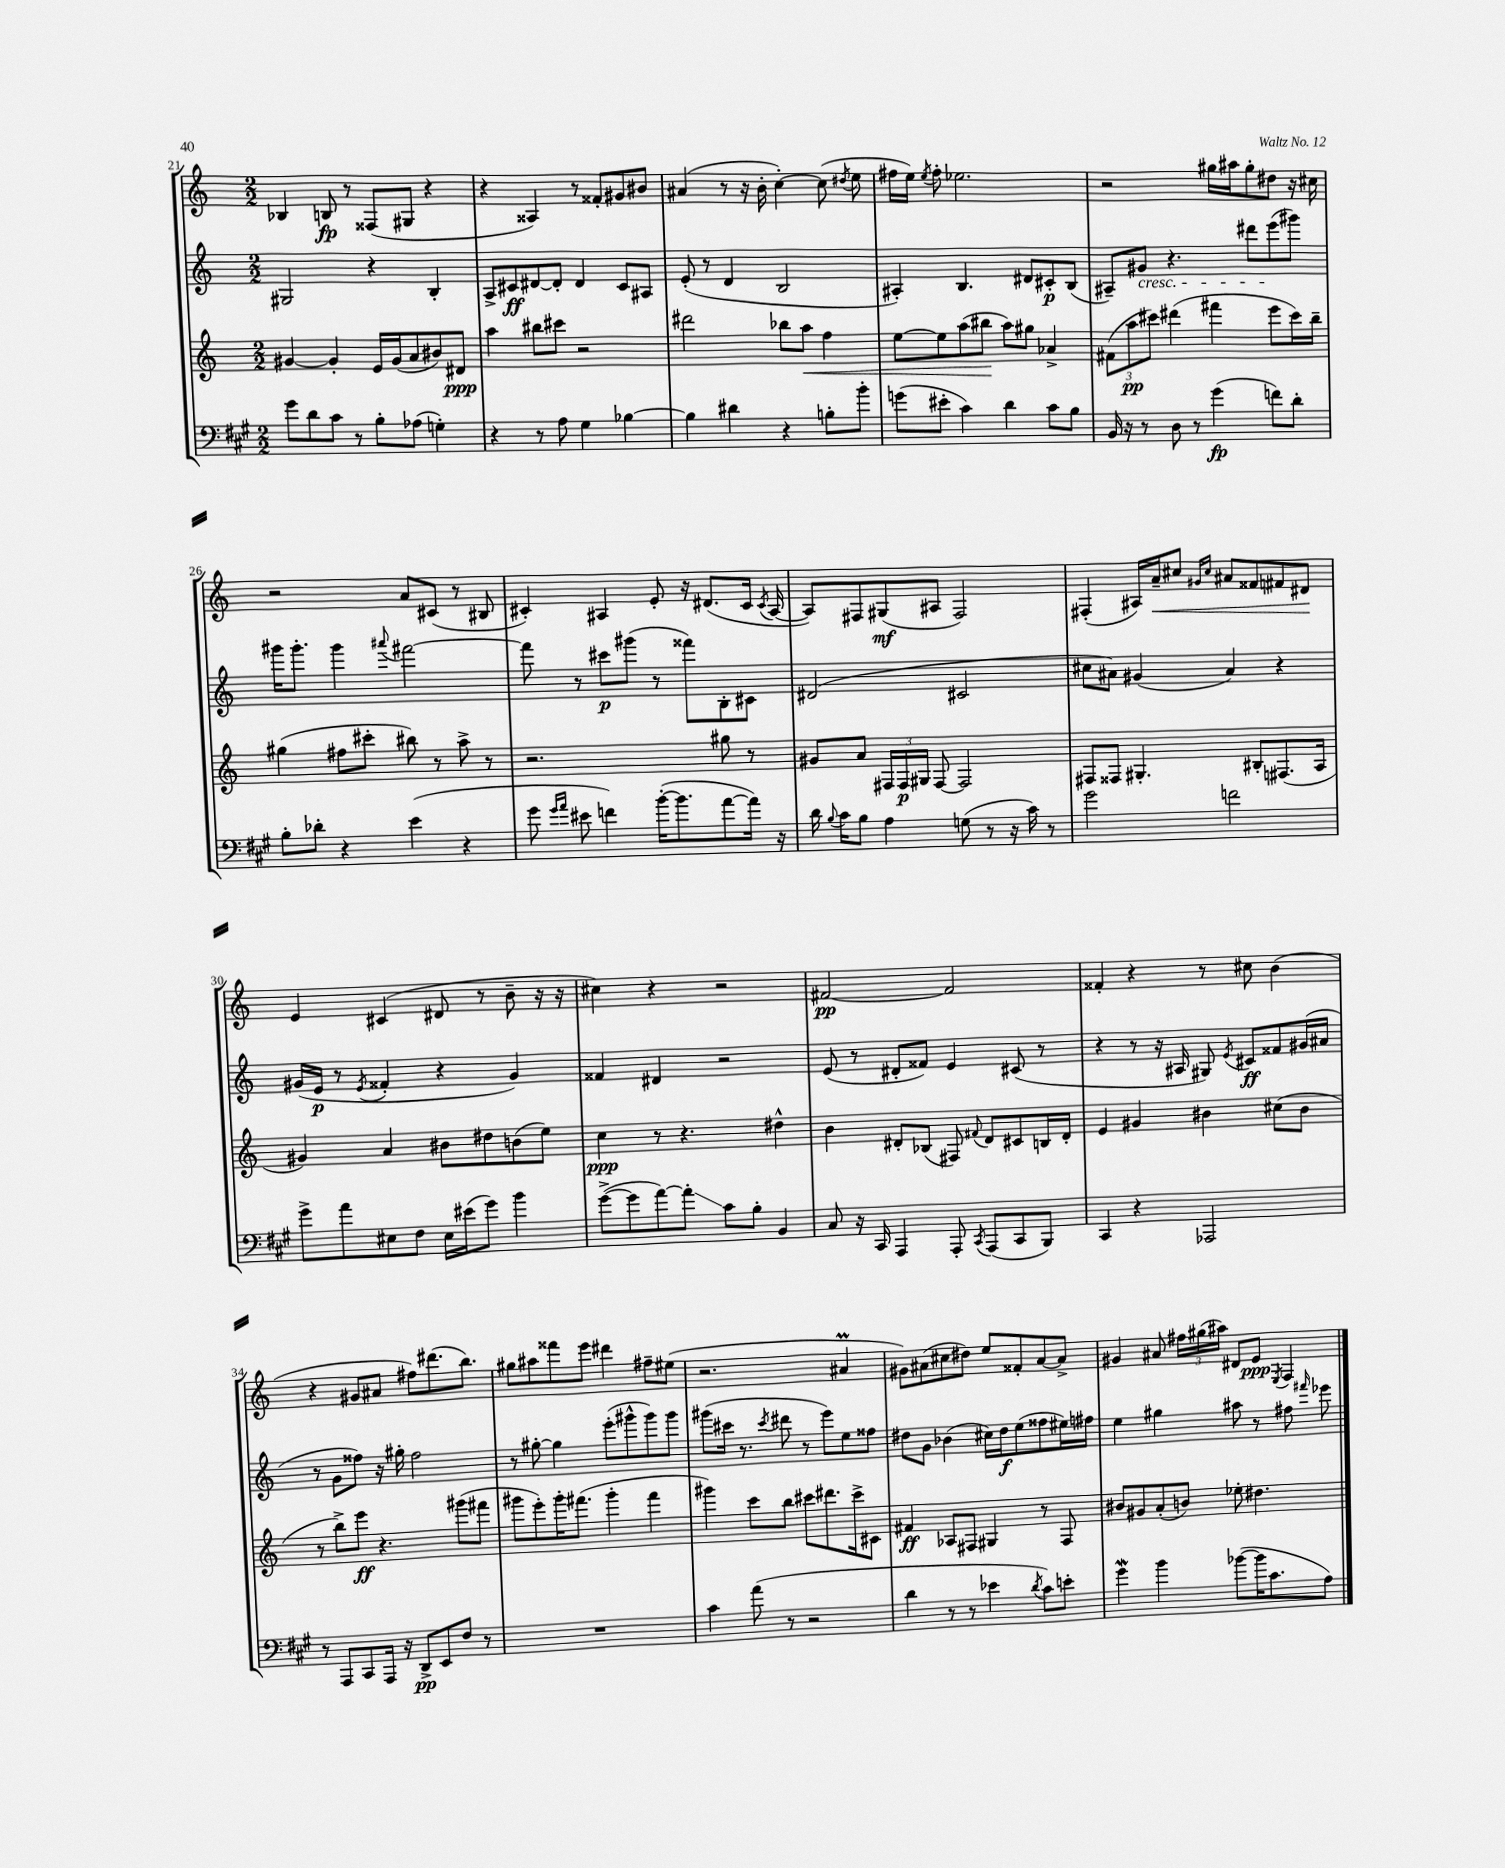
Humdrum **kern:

**kern	**kern	**kern	**kern
*staff4	*staff3	*staff2	*staff1
*clefF4	*clefG2	*clefG2	*clefG2
*k[f#c#g#]	*k[]	*k[]	*k[]
*M2/2	*M2/2	*M2/2	*M2/2
8g#\L	[4g#/	2G#/	4B-/
8d\	.	.	.
8c#\J	4g#'/]	.	8B/
8r	.	.	8r
8B'\L	16e/LL	4r	(8F##/L
.	(16g#/J	.	.
(8A-\J	8a/	.	8G#/J
4G'\)	8b#/)	4B'/	4r
.	8d#/J	.	.
=	=	=	=
4r	4aa\	8A^/L	4r
.	.	8c#/	.
8r	8bb#\L	[8d#/	4A##/)
8A\	8ccc#\J	8d#'/]J	.
4G#\	2r	4d#/	8r
.	.	.	8f##'/L
[4B-\	.	8c#/L	8g#/
.	.	8A#/J	8b#/J
=	=	=	=
4B-\]	2ddd#\	(8e'/	(4a#/
.	.	8r	.
4d#\	.	4d/	8r
.	.	.	16r
.	.	.	16b'\
4r	8bb-\L	2B/	[4cc'\)
.	8aa\J	.	.
8B'\L	4ff\	.	(8cc\]
.	.	.	8qdd#/
8b'\J	.	.	8ee\
=	=	=	=
(8g\L	[8ee\L	4A#'/)	16ff#\LL
.	.	.	16ee\JJ)
.	.	.	8qee/
8e#'\J	8ee\]	.	8ff#'\
4c#\)	(8aa\	4.B/	2.ee-\
.	8bb#\J	.	.
4d\	8aa\L)	.	.
.	8gg#\J	8d#/L	.
8c#\L	4a-^/	8c#'/	.
8B\J	.	(8B/J	.
=	=	=	=
16BB/	(12f#\L	8A#~/L)	2r
16r	.	.	.
.	12aa\	.	.
8r	.	8g#/J	.
.	12ccc#\J)	.	.
8D\	(4ddd#\	4.r	.
8r	.	.	.
(4g#\	4fff#\	.	16gg#\LL
.	.	.	16aa#\J
.	.	8ddd#\L	8gg#'\
8f\L)	8eee\L	(8eee\	8dd#\J
8d'\J	16ccc#\L)	8ggg#\J)	16r
.	16bb~\JJ	.	16cc#\
=	=	=	=
8B'\L	(4gg#\	16ggg#\LK	2r
.	.	8.ggg#'\J	.
8d-'\J	.	.	.
4r	8ff#\L	4ggg#\	.
.	8ccc#'\J	.	.
.	.	8qqaaa#/	.
(4e\	8bb#\)	[2fff#\	8a/L
.	8r	.	(8c#/J
4r	8aa^\	.	8r
.	8r	.	8B#/
=	=	=	=
8g#\	2.r	8fff#\]	4c#'/)
16qqg#/LL	.	.	.
16qqa/JJ	.	.	.
8e#\	.	8r	.
4f\)	.	8ccc#\L	4A#/
.	.	(8ggg#\J	.
([16b'\LK	.	8r	8e'/
8.b\]	.	.	.
.	.	8fff##\L)	16r
.	.	.	(8.d#/L
[8a\	8gg#\	8B'\	.
16a\]Jk)	8r	8c#\J	16c#/Jk
.	.	.	8qc#/
16r	.	.	[16A#/
=	=	=	=
16d\	8g#/L	(2d#/	8A#/]L)
8qqB/	.	.	.
16c#\LK	.	.	.
8B\J	8a/J	.	8F#/
4A\	24F#/LL	.	(8G#/
.	24F#/	.	.
.	24G#/JJ	.	.
.	[8F#/	.	8A#/J
(8G\	2F#/]	2c#/	2F#/)
8r	.	.	.
16r	.	.	.
16c#\)	.	.	.
8r	.	.	.
=	=	=	=
2g#\	8F#/L	8cc#\L	(4F#'/
.	8F##/J	8a#\J)	.
.	4.G#'/	(4g#/	16A#/LL)
.	.	.	16a~/J
.	.	.	8cc#/J
.	.	.	16qqg#/LL
.	.	.	16qqcc#/JJ
2f\	.	4a#/)	8a#/L
.	8B#'/L	.	8f##/
.	(8.F#/	4r	8f#/
.	.	.	8d#/J
.	16A/Jk	.	.
=	=	=	=
8g#^\L	4g#/)	(16g#/LL	4e/
.	.	16e/JJ	.
8a\	.	8r	.
.	.	8qe/	.
8E#\	4a/	4f##'/	(4c#/
8F#\J	.	.	.
16E#\LL	8b#\L	4r	8d#/
(16e#\J	.	.	.
8g#\J)	8dd#\	.	8r
4b\	(8b\	4g#/)	8b~\
.	8ee\J)	.	16r
.	.	.	16r
=	=	=	=
([8g#^\L	4cc\	4f##/	4cc#\)
8g#\]	.	.	.
[8a\)	8r	4d#/	4r
8a'\]J	4.r	.	.
8c#\L	.	2r	2r
8B'\J	.	.	.
4BB/	4dd#^^\	.	.
=	=	=	=
8C#/	4b\	(8e/	[2f#/
16r	.	8r	.
16CC#/	.	.	.
4AAA/	8d#'/L	8d#'/L	.
.	(8B-/J	8f##/J)	.
8AAA'/	8F#/)	4e/	2f#/]
8qCC#/	8qqf#/	.	.
(8AAA/L	8d#/L	.	.
8CC#/	8c#/	(8c#/	.
8BBB/J)	16B/L	8r	.
.	16d#'/JJ	.	.
=	=	=	=
4CC#/	4e/	4r	4f##'/
4r	4g#/	8r	4r
.	.	16r	.
.	.	16A#/	.
2AAA-/	4b#\	8G#/)	8r
.	.	8qe/	.
.	.	8c#/L	8cc#\
.	(8cc#\L	8f##/	(4b\
.	8b#\J	(16g#/L	.
.	.	16a#/JJ	.
=	=	=	=
8r	8r	8r	4r
8AAA/L	8bb^\L)	8g\L	.
8CC#/	8eee\J	8ff##\J)	8g#/L
16AAA/Jk	4.r	16r	8a#/J
16r	.	16gg#'\	.
8DD^/L	.	2ff##\	8ff#\L)
8EE/	.	.	(8.ddd#\
8F#/J	(8ggg#\L	.	.
.	.	.	8.bb\J)
8r	8fff#\J	.	.
=	=	=	=
1r	8ggg#\L	8r	8gg#\L
.	8eee'\)	[8gg#'\	8aa#\
.	16ggg#'\K	4gg#\]	8fff##\
.	(8.fff#\J	.	.
.	.	.	8eee\J
.	4ggg#'\	(8eee'\L	4ddd#\
.	.	8ggg#^^\	.
.	4fff#\	8ggg#\)	8ff#~\L
.	.	8ggg#\J	(8ee#\J
=	=	=	=
4c#\	4ggg#\)	(8ggg#\L	2.r
.	.	16ccc#\Jk	.
.	.	8.r	.
(8a\	8ccc\L	.	.
.	.	8qccc#/	.
8r	8bb\J	8ddd#\	.
2r	8ccc#\L	8r	.
.	8.ddd#\	8eee\L)	.
.	.	8ee\	4a#/
.	16ccc#^\k	.	.
.	8c#\J	8ff##\J	.
=	=	=	=
4d\	4f#/	8dd#\L	8g#\L)
.	.	8g\J	(8a#\
8r	8A-/L	(4b-\	8cc#\
8r	8F#/J	.	8dd#\J)
4e-\	4G#/	16cc#\LL)	8ee/L
.	.	16dd#\J	.
.	.	(8ee\	8f##'/
8qd/	.	.	.
8c#\L)	8r	8ff##\	[8a#/
8e'\J	8F#/	16ee#\L)	8a#^/]J
.	.	16ff#\JJ	.
=	=	=	=
4g#\	8b#/L	4ee\	4g#/
.	8g#/	.	.
4b\	(8a'/	4gg#\	8a#/
.	8b/J)	.	24ff#\LL
.	.	.	(24gg#\
.	.	.	24aa#\JJ)
([8b-\L	8ee-'\	8aa#\	8d#/L
16b-\]K	4.dd#\	8r	8e/J
8.c#\	.	.	.
.	.	.	8qE/
.	.	8ff#\	4F/
.	.	16qqfff#/	.
8A\J)	.	8eee-\	.
==	==	==	==
*-	*-	*-	*-
